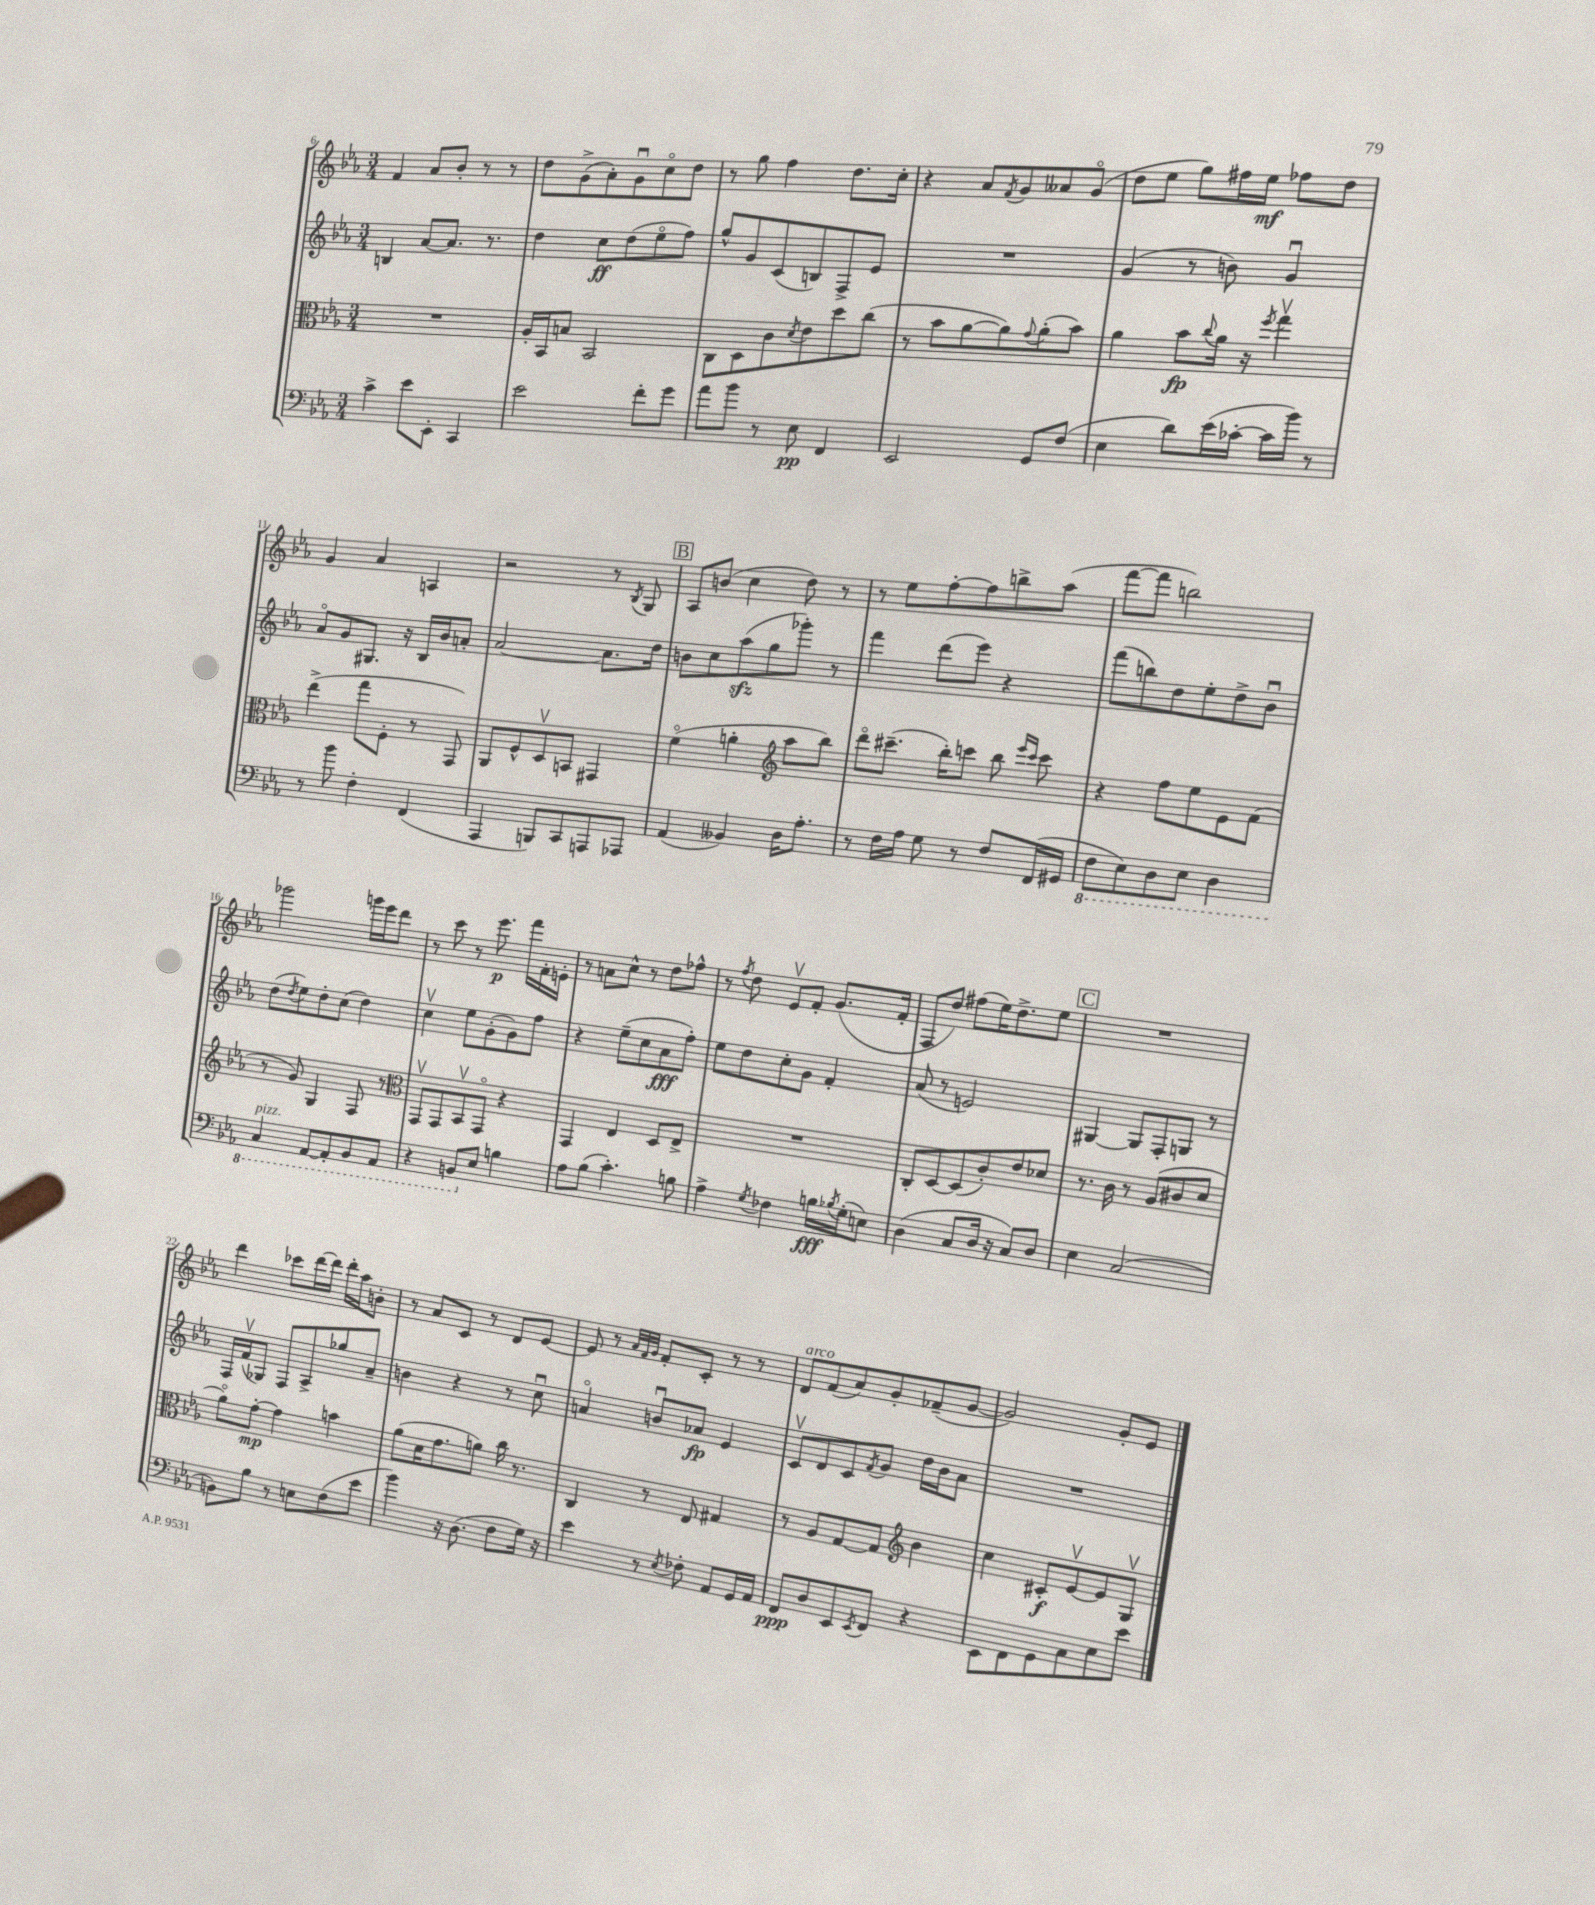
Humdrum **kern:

**kern	**dynam	**kern	**dynam	**kern	**dynam	**kern	**dynam
*part4	*part4	*part3	*part3	*part2	*part2	*part1	*part1
*staff4	*staff4	*staff3	*staff3	*staff2	*staff2	*staff1	*staff1
*clefF4	*	*clefC3	*	*clefG2	*	*clefG2	*
*k[b-e-a-]	*	*k[b-e-a-]	*	*k[b-e-a-]	*	*k[b-e-a-]	*
*M3/4	*	*M3/4	*	*M3/4	*	*M3/4	*
=6	=6	=6	=6	=6	=6	=6	=6
4c^\	.	2.r	.	4Bn/	.	4f/	.
8e-\L	.	.	.	[8a-/L	.	8a-/L	.
8EE-'\J	.	.	.	8.a-/J]	.	8b-'/J	.
4CC/	.	.	.	.	.	8r	.
.	.	.	.	8.r	.	.	.
.	.	.	.	.	.	8r	.
=7	=7	=7	=7	=7	=7	=7	=7
2e-\	.	16A-'/LL	.	4dd\	.	8dd\L	.
.	.	16BB-/J	.	.	.	.	.
.	.	8Bn/J	.	.	.	(8g^\	.
.	.	2BB-/	.	8cc\L	ff	8a-'\)	.
.	.	.	.	(8dd\	.	8gu\	.
8f'\L	.	.	.	8ee-\	.	8cc\	.
8g\J	.	.	.	8ff\J)	.	8dd\J	.
=8	=8	=8	=8	=8	=8	=8	=8
8a-\L	.	8C\L	.	8gg^^/L	.	8r	.
8b-\J	.	8D\	.	8g/	.	8gg\	.
8r	.	8c\	.	(8c/	.	4ff\	.
.	.	8qd/	.	.	.	.	.
8E-\	pp	8e-\	.	8Bn/)	.	.	.
4FF/	.	8dd\	.	8F^/	.	8.dd\L	.
.	.	(8cc\J	.	8e-/J	.	.	.
.	.	.	.	.	.	16cc'\Jk	.
=9	=9	=9	=9	=9	=9	=9	=9
2EE-/	.	8r	.	2.r	.	4r	.
.	.	8b-\L	.	.	.	.	.
.	.	[8a-\	.	.	.	8a-/L	.
.	.	.	.	.	.	8qf/	.
.	.	8a-\])	.	.	.	8g/	.
.	.	8qqg/	.	.	.	.	.
8GG/L	.	(8a-'\	.	.	.	8a--X/	.
(8F/J	.	8b-\J)	.	.	.	(8g/J	.
=10	=10	=10	=10	=10	=10	=10	=10
4E-\	.	4a-\	.	(4g/	.	8dd\L	.
.	.	.	.	.	.	8ee-\J	.
8d\L)	.	8b-\L	fp	8r	.	8gg\L)	.
.	.	8qqcc/	.	.	.	.	.
(16e-\L	.	16a-\Jk	.	8bn\)	.	16ff#X\L	.
[16c-X'\JJ	.	16r	.	.	.	16ee-\JJ	mf
.	.	8qff/	.	.	.	.	.
16c-\LL]	.	4ggv\	.	4gu/	.	8ff-X\L	.
16b-\JJ)	.	.	.	.	.	.	.
8r	.	.	.	.	.	8dd\J	.
!!LO:LB:g=z
=11	=11	=11	=11	=11	=11	=11	=11
8r	.	(4ee-^\	.	8a-/L	.	4g/	.
8b-\	.	.	.	8g/	.	.	.
4F'\	.	8gg\L	.	8.G#X/J	.	4a-/	.
.	.	8F'\J	.	.	.	.	.
.	.	.	.	16r	.	.	.
(4FF/	.	8r	.	16B-/LL	.	4An/	.
.	.	.	.	16b-/J	.	.	.
.	.	8GG/)	.	8an'/J	.	.	.
=12	=12	=12	=12	=12	=12	=12	=12
4AAA-/	.	8AA-/L	.	[2a-/	.	2r	.
.	.	8F^^/	.	.	.	.	.
8BBBn/L)	.	8Dv/	.	.	.	.	.
8CC/	.	8BBn/J	.	.	.	.	.
8AAAn/	.	4GG#X/	.	8.a-\L]	.	8r	.
.	.	.	.	.	.	8qB-/	.
8AAA-X/J	.	.	.	.	.	8G/	.
.	.	.	.	16dd\Jk	.	.	.
!!LO:REH:place=s1:t=B
=13	=13	=13	=13	=13	=13	=13	=13
(4AA-/	.	(4f\	.	8bn\L	.	8A-/L	.
.	.	.	.	8cc\	.	(8bn/J	.
4BB--X/)	.	4an'\	.	(8aa-zz\	.	4cc\	.
.	.	.	.	8gg\	.	.	.
*	*	*clefG2	*	*	*	*	*
16D\KL	.	8aa-\L	.	8ggg-X'\J)	.	8dd\)	.
8.A-'\J	.	.	.	.	.	.	.
.	.	8bb-\J)	.	8r	.	8r	.
=14	=14	=14	=14	=14	=14	=14	=14
8r	.	8ddd\L	.	4fff\	.	8r	.
16F\LL	.	(8.ccc#X~\J	.	.	.	8ee-\L	.
16A-\JJ	.	.	.	.	.	.	.
8G\	.	.	.	(8ddd\L	.	[8ff'\	.
.	.	16bb-'\KL)	.	.	.	.	.
8r	.	8cccn\J	.	8eee-\J)	.	8ff\]	.
8F/L	.	8bb-\	.	4r	.	8bbn^\	.
.	.	16qqeee-/LL	.	.	.	.	.
.	.	16qqccc/JJ	.	.	.	.	.
(16FF/L	.	8ccc\	.	.	.	(8aa-\J	.
16GG#X/JJ	.	.	.	.	.	.	.
=15	=15	=15	=15	=15	=15	=15	=15
*8ba	*	*	*	*	*	*	*
8FF\L	.	4r	.	(8fff\L	.	[8fff\L	.
8EE-\)	.	.	.	8bbn\)	.	8fff\J]	.
8DD\	.	8ff\L	.	8dd\	.	2bbn\)	.
8EE-\J	.	8ee-\	.	8ee-'\	.	.	.
4DD\	.	8e-\	.	8dd^\	.	.	.
.	.	(8f\J	.	8b-u\J	.	.	.
!!LO:LB:g=z
=16	=16	=16	=16	=16	=16	=16	=16
!LO:TX:a:i:t=pizz.	!	!	!	!	!	!	!
4CC/	.	8r	.	(8dd\L	.	2ggg-X\	.
.	.	.	.	8qdd/	.	.	.
.	.	8g/)	.	8ee-\)	.	.	.
[8AAA-/L	.	4G/	.	8dd'\	.	.	.
8AAA-'/]	.	.	.	(8cc\J	.	.	.
8BBB-/	.	8F/	.	4dd\)	.	16gggn\LL	.
.	.	.	.	.	.	16eee-\J	.
8AAA-/J	.	8r	.	.	.	8ddd\J	.
=17	=17	=17	=17	=17	=17	=17	=17
*	*	*clefC3	*	*	*	*	*
4r	.	8GGv/L	.	4ccv\	.	8r	.
.	.	8GG/	.	.	.	8ccc\	.
8BBBn/L	.	8BB-v/	.	8ee-\L	.	8r	.
*X8ba	*	*	*	*	*	*	*
8E-/J	.	8GG/J	.	(8g'\	.	8.eee-\	p
4Bn\	.	4r	.	8g\)	.	.	.
.	.	.	.	.	.	16fff\LL	.
.	.	.	.	8ff\J	.	16f'\	.
.	.	.	.	.	.	16en'\JJ	.
=18	=18	=18	=18	=18	=18	=18	=18
8A-\L	.	4GG/	.	4r	.	8r	.
(8B-\J	.	.	.	.	.	8an\L	.
4.c'\)	.	4E-/	.	(8ee-~\L	.	8cc^^\J	.
.	.	.	.	8cc\	.	8r	.
.	.	8D/L	.	8a-\	fff	8dd\L	.
8Bn\	.	8E-^/J	.	8ff'\J)	.	8ff-X^^\J	.
=19	=19	=19	=19	=19	=19	=19	=19
4A-^\	.	2.r	.	8ee-\L	.	8r	.
.	.	.	.	.	.	8qff/	.
.	.	.	.	8dd\	.	8dd\	.
8qG/	.	.	.	.	.	.	.
4F-X\	.	.	.	8cc'\	.	8e-v/L	.
.	.	.	.	8g\J	.	8f'/J	.
16Bn\LL	fff	.	.	4f'/	.	(8.g/L	.
8qB-X/	.	.	.	.	.	.	.
(16G'\J	.	.	.	.	.	.	.
8En\J)	.	.	.	.	.	.	.
.	.	.	.	.	.	16f'/Jk	.
=20	=20	=20	=20	=20	=20	=20	=20
(4D\	.	8C'/L	.	(8a-/	.	8F/L	.
.	.	[8D/	.	8r	.	8dd/J)	.
8C/L	.	(8D/]	.	2en/)	.	(8ff#X\L	.
16D/Jk	.	8c'/)	.	.	.	16ee-\K)	.
16r	.	.	.	.	.	8.dd^\	.
8C/L)	.	8e-/	.	.	.	.	.
8D/J	.	8d-X/J	.	.	.	8ee-\J	.
!!LO:REH:place=s1:t=C
=21	=21	=21	=21	=21	=21	=21	=21
4E-\	.	8.r	.	[4G#X/	.	2.r	.
.	.	16c\	.	.	.	.	.
(2C/	.	8r	.	8G#/L]	.	.	.
.	.	(8A-/L	.	8F'/	.	.	.
.	.	8c#X/	.	8Gn/J	.	.	.
.	.	8d/J	.	8r	.	.	.
!!LO:LB:g=z
=22	=22	=22	=22	=22	=22	=22	=22
8BBn\L)	.	8a-\L)	.	16F/LL	.	4ddd\	.
.	.	.	.	(16fv/J	.	.	.
8B-\J	.	[8g'\J	mp	8G-X/J)	.	.	.
8r	.	4g\]	.	8F/L	.	8ccc-X\L	.
8En\L	.	.	.	8A-^/	.	[16ddd\L	.
.	.	.	.	.	.	16ddd\JJ]	.
(8F\	.	4bn\	.	8gg-X/	.	16ddd'\LL	.
.	.	.	.	.	.	16aa-\J	.
8e-\J	.	.	.	8a-~/J	.	8bn'\J	.
=23	=23	=23	=23	=23	=23	=23	=23
4b-\)	.	(8a-\L	.	4bn\	.	8r	.
.	.	16d\K	.	.	.	8a-/L	.
.	.	8.g\	.	.	.	.	.
16r	.	.	.	4r	.	8c/J	.
(8.D\	.	.	.	.	.	.	.
.	.	8an\J)	.	.	.	8r	.
8F\L	.	16cc\	.	8r	.	8d/L	.
.	.	8.r	.	.	.	.	.
16G\Jk)	.	.	.	8ccu\	.	[8e-/J	.
16r	.	.	.	.	.	.	.
=24	=24	=24	=24	=24	=24	=24	=24
4e-\	.	4C/	.	4an/	.	8e-/]	.
.	.	.	.	.	.	8r	.
.	.	.	.	.	.	32qqa-/LLL	.
.	.	.	.	.	.	32qqf/	.
.	.	.	.	.	.	32qqg/JJJ	.
8r	.	8r	.	8bnu/L	.	8f'/L	.
8qE-/	.	.	.	.	.	.	.
8F-X'\	.	8E-/	.	8a-X/J	fp	8c'/J	.
8AA-/L	.	4G#X/	.	4e-/	.	8r	.
16GG/L	.	.	.	.	.	8r	.
16AA-/JJ	.	.	.	.	.	.	.
=25	=25	=25	=25	=25	=25	=25	=25
!	!	!	!	!	!	!LO:TX:a:i:t=arco	!
8FF/L	ppp	8r	.	8cv/L	.	8d/L	.
8D/	.	8A-/L	.	8d/	.	(8f/	.
8EE-/	.	[8G/	.	8c/	.	8a-/)	.
8qEE-/	.	.	.	8qf/	.	.	.
8FF/J	.	8G/J]	.	8g/J	.	8g'/	.
*	*	*clefG2	*	*	*	*	*
4r	.	4b-\	.	16dd\LL	.	(8f-X~/	.
.	.	.	.	16b-\J	.	.	.
.	.	.	.	8a-\J	.	[8g/J	.
=26	=26	=26	=26	=26	=26	=26	=26
8EE-\L	.	4cc\	.	2.r	.	2g/])	.
8FF\	.	.	.	.	.	.	.
8GG\	.	8c#X'/L	f	.	.	.	.
8C\	.	[8e-v/	.	.	.	.	.
8E-\	.	8e-/]	.	.	.	8g'/L	.
8e-\J	.	8Gv/J	.	.	.	8e-/J	.
==	==	==	==	==	==	==	==
*-	*-	*-	*-	*-	*-	*-	*-
